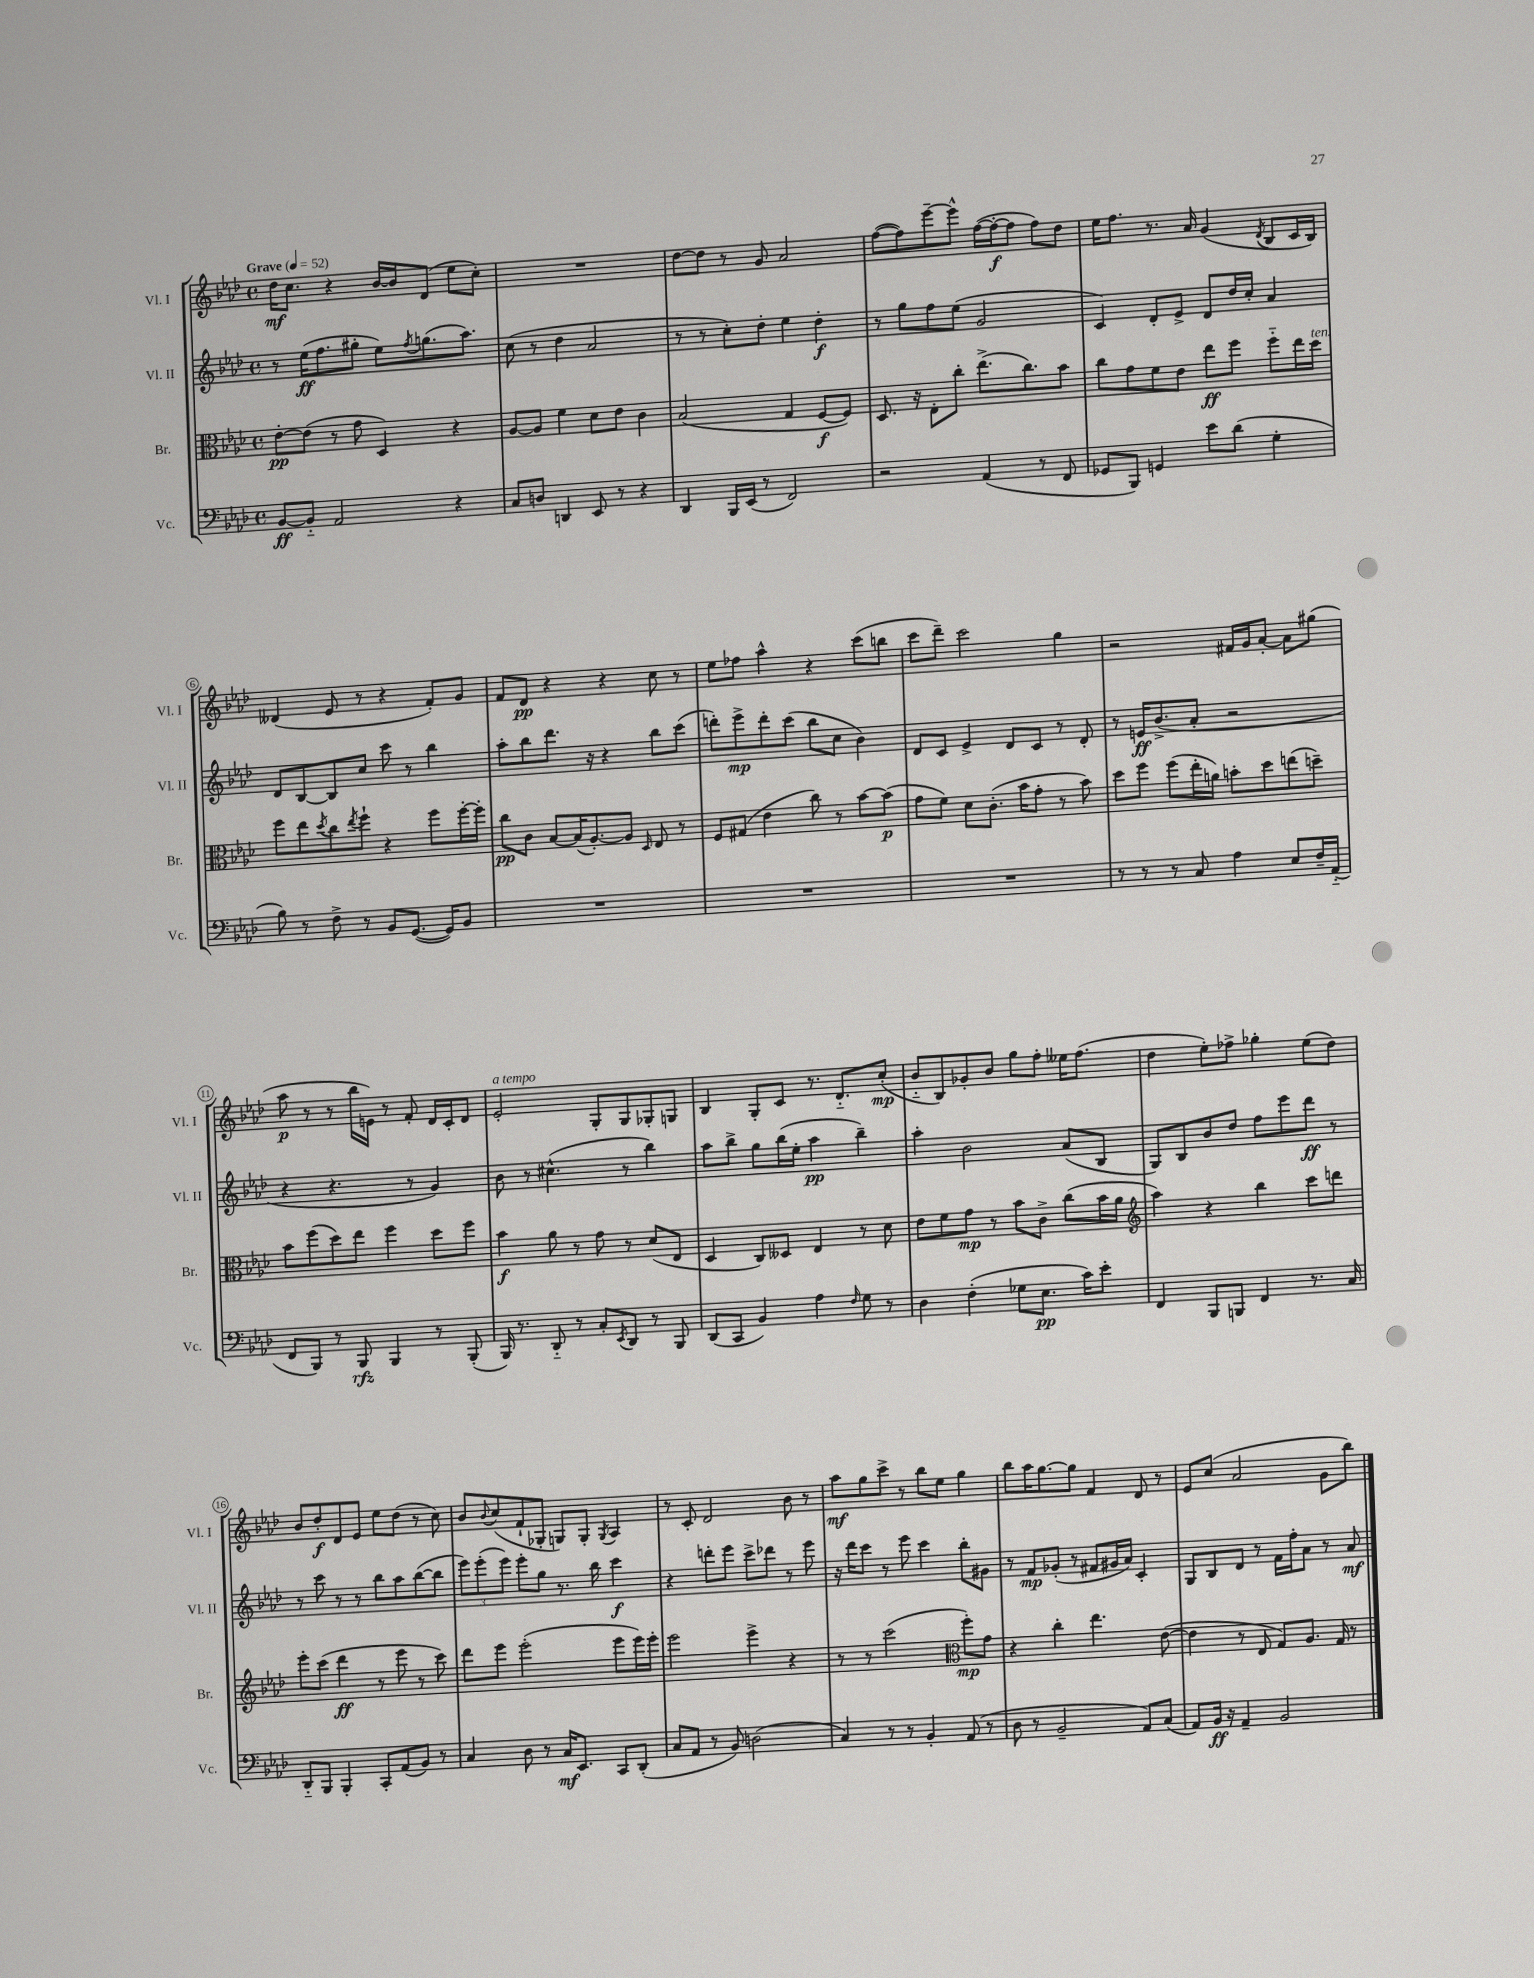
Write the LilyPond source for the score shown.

<<
\new StaffGroup <<
\new Staff = "s0" \with { instrumentName = "Vl. I" shortInstrumentName = "Vl. I" } {
    \clef treble \key aes \major \defaultTimeSignature \time 4/4 \tempo "Grave" 4 = 52
    des''16\mf c''8. r4 bes'16~ bes'16 des'8( ees''8 c''8-.) |
    R1 |
    des''8~ des''8 r8 g'8 aes'2 |
    f''8~( f''8) ees'''8~-- ees'''8-^ f''16~( f''16~-.\f f''8 f''8) des''8 |
    ees''16 f''8. r8. aes'16 g'4( \acciaccatura { des'8 } bes8 c'16 bes16) |
    deses'4( ees'8 r8 r4 f'8-.) g'8 |
    f'8 des'8\pp r4 r4 c''8 r8 |
    ees''8 fes''8 aes''4-^ r4 c'''8( b''8 |
    c'''8 des'''8--) c'''2 g''4 |
    r2 fis'16 g'16 aes'8~-. aes'8 gis''8( |
    aes''8\p r8 r8 bes''16 e'16) r8 f'8-. des'16 c'16-. des'8 |
    ees'2-.^\markup { \italic "a tempo" } g8-. g8 ges8-. g8 |
    bes4 g8-. c'8 r8. des'8.-_ c''8-.\mp( |
    bes'8-_ bes8) ges'8-. bes'8 g''8 f''8-. eeses''16 f''8.( |
    des''4 ees''8-.) fes''8-> ges''4-. ees''8( des''8) |
    bes'8 des''8-.\f des'8 ees'8 ees''8 des''8( r8 c''8) |
    bes'8 \appoggiatura { bes'8 } c''8( f'8-! ges8-. g8) g8-. \acciaccatura { g8 } aes4 |
    r8 c'8-. des'2 bes'8 r8 |
    aes''8\mf g''8 c'''8-> r8 bes''8 ees''8 g''4 |
    bes''8 aes''16 g''8.~ g''8 f'4 des'8 r8 |
    ees'8 c''8( aes'2 g'8 bes''8) \bar "|." |
}
\new Staff = "s1" \with { instrumentName = "Vl. II" shortInstrumentName = "Vl. II" } {
    \clef treble \key aes \major \defaultTimeSignature \time 4/4
    r8 ees''16\ff( f''8. gis''8-. ees''8) \acciaccatura { f''8 } g''8.( aes''8.) |
    c''8( r8 des''4 aes'2 |
    r8 r8 c''8-.) des''8-. ees''4 des''4-.\f |
    r8 g''8 f''8 ees''8( g'2 |
    c'4) des'8-. ees'8-> des'8 des''16 c''16-. aes'4 |
    des'8 bes8~ bes8 c''8 c'''8 r8 bes''4 |
    aes''8-. bes''8 des'''8. r16 r4 bes''8 c'''8( |
    d'''8-.) ees'''8->\mp d'''8-. c'''8( bes''8 c''8 bes'4) |
    des'8 c'8 ees'4-> des'8 c'8 r8 des'8-. |
    r8 e'16\ff bes'8.->( aes'8-. r2 |
    r4 r4. r8 g'4) |
    bes'8 r8 cis''4.-^( r8 bes''4) |
    aes''8 bes''8-> g''8 bes''16( ees''16-. aes''4\pp bes''4--) |
    aes''4-. bes'2 aes'8( bes8 |
    g8) bes8 bes'8 des''8 f''8 ees'''8 des'''8\ff r8 |
    r8 c'''8 r8 r8 bes''8 aes''8 bes''8~( bes''8 |
    \tuplet 3/2 { ees'''8) ees'''8-.( ees'''8) } ees'''8-. g''8 r8. bes''16 c'''4\f |
    r4 d'''8-. ees'''8 c'''8-> des'''8 r8 ees'''8 |
    r16 des'''16 c'''8 r8 ees'''8 c'''4 bes''8-. gis'8 |
    r8 f'8\mp ges'8-.( r8 fis'8 gis'16 aes'16) c'4-. |
    g8 bes8 des'8 r8 f'16 f''16-. aes'8 r8 aes'8\mf \bar "|." |
}
\new Staff = "s2" \with { instrumentName = "Br." shortInstrumentName = "Br." } {
    \clef alto \key aes \major \defaultTimeSignature \time 4/4
    ees'8~-.\pp ees'8( r8 g'8 des4) r4 |
    aes8~ aes8 f'4 des'8 ees'8 c'4 |
    bes2( g4 f8~\f f8) |
    des8. r16 ees8-. c''8-. ees''8.->( c''8.) bes'8 |
    c''8 g'8 f'8 ees'8 ees''8\ff f''8 f''8-_ ees''16 des''16^\markup { \italic "ten." } |
    f''8 ees''8 \acciaccatura { des''8 } c''8 \acciaccatura { ees''8 } f''8-! r4 f''8 f''16~-. f''16-. |
    c''8\pp c'8 bes8~ bes16( aes8.~-.) aes8 \grace { des16 } ees8 r8 |
    f8 gis8( ees'4 c''8) r8 bes'8~ bes'8\p( |
    g'8 f'8) des'8 c'8.-.( bes'16 g'8-. r8 bes'8) |
    des''8 f''8 f''8( ees''16-. a'16) b'8-. des''8 e''8( d''8--) |
    bes'8 f''8( des''8) ees''8 f''4 des''8 f''8 |
    bes'4\f aes'8 r8 g'8 r8 des'8( ees8 |
    des4 c8) deses8 ees4 r8 des'8 |
    ees'8 f'8 g'8\mp r8 bes'8 c'8-> c''8( bes'16 aes'16 |
    \clef treble aes''4) r4 bes''4 c'''8 d'''8 |
    ees'''8-. c'''8( des'''4\ff r8 ees'''8 r8 c'''8) |
    des'''8 ees'''8 ees'''2-.( ees'''8 ees'''16) ees'''16-. |
    ees'''2 ees'''4-> r4 |
    r8 r8 c'''2( \clef alto f''8-.\mp) g'8 |
    r4 c''4-. ees''4. ees'8~( |
    ees'4 r8 ees8 g8) aes8. g16 r8 \bar "|." |
}
\new Staff = "s3" \with { instrumentName = "Vc." shortInstrumentName = "Vc." } {
    \clef bass \key aes \major \defaultTimeSignature \time 4/4
    bes,8~\ff bes,8-_ aes,2 r4 |
    c8 d8 d,4 ees,8 r8 r4 |
    des,4 bes,,16 ees,16( r8 f,2) |
    r2 aes,4( r8 f,8 |
    ges,8 bes,,8) g,4 ees'8 des'8( g4-. |
    bes8) r8 f8-> r8 bes,8 g,8.~( g,16) bes,8 |
    R1 |
    R1 |
    R1 |
    r8 r8 r8 c8 aes4 ees8 f16-- aes,16-_( |
    f,8 bes,,8) r8 bes,,8\rfz bes,,4 r8 bes,,8-.( |
    bes,,16) r8. des,8-_ r8 c8-. \acciaccatura { ees,8 } des,8 r8 bes,,8 |
    des,8( c,8 bes,4) aes4 \grace { f16 } g8 r8 |
    des4 f4-.( ges8 ees8.\pp c'16) ees'8-. |
    f,4 bes,,8 b,,8 f,4 r8. c16 |
    des,8-_ bes,,8 bes,,4-. c,8-. aes,8( bes,8) r8 |
    c4 des8 r8 c16\mf ees,8. c,8 des,8-.( |
    c8 aes,8 r8 bes,8) d2( |
    c4) r8 r8 bes,4-. aes,8( r8 |
    des8 r8 bes,2-- aes,8) c8( |
    aes,8) bes,16\ff r16 aes,4-- bes,2 \bar "|." |
}
>>
>>
\layout { \context { \Score \override BarNumber.stencil = #(make-stencil-circler 0.1 0.3 ly:text-interface::print) } }
